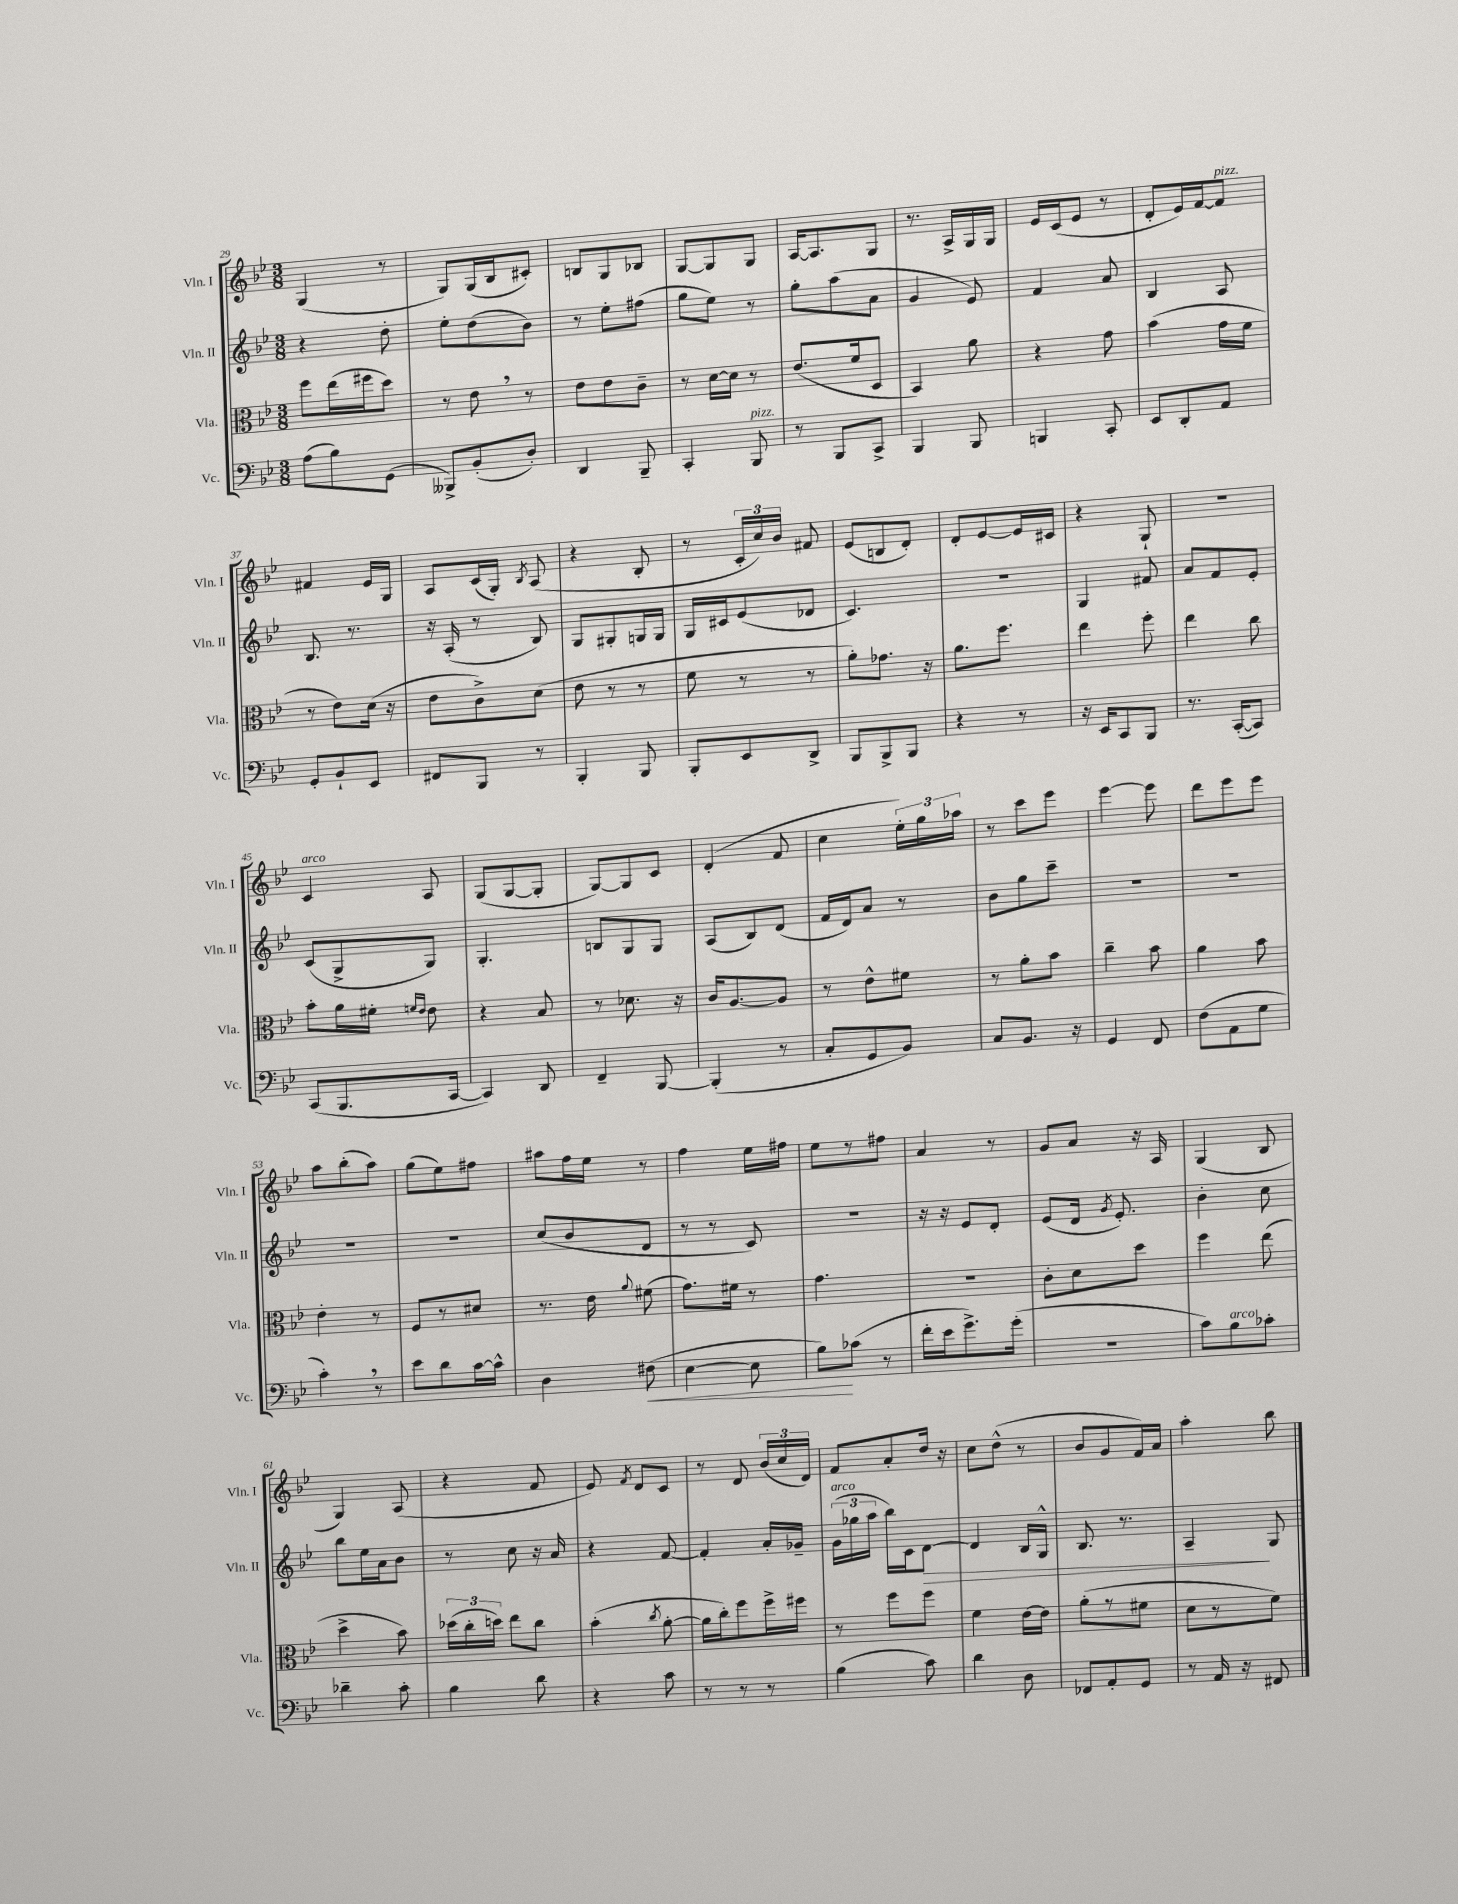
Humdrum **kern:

**kern	**dynam	**kern	**kern	**dynam	**kern
*part4	*part4	*part3	*part2	*part2	*part1
*staff4	*staff4	*staff3	*staff2	*staff2	*staff1
*I"Vc.	*	*I"Vla.	*I"Vln. II	*	*I"Vln. I
*I'Vc.	*	*I'Vla.	*I'Vln. II	*	*I'Vln. I
*clefF4	*	*clefC3	*clefG2	*	*clefG2
*k[b-e-]	*	*k[b-e-]	*k[b-e-]	*	*k[b-e-]
*M3/8	*	*M3/8	*M3/8	*	*M3/8
=29	=29	=29	=29	=29	=29
(8A\L	.	8ff\L	4r	.	(4G/
8B-\)	.	(16ee-\L	.	.	.
.	.	16ff#X\J	.	.	.
(8GG\J	.	8dd\J)	8dd'\	.	8r
=30	=30	=30	=30	=30	=30
8BBB--X^/L)	.	8r	8ee-'\L	.	8G/L)
(8BB-'/	.	8e-,\	(8dd\	.	(16G/L
.	.	.	.	.	16B-/J
8D'/J)	.	8r	8b-\J)	.	8c#X'/J)
=31	=31	=31	=31	=31	=31
4DD/	.	8e-\L	8r	.	8Bn/L
.	.	8e-\	8ee-'\L	.	8G/
8BBB-~/	.	8c~\J	(8ff#X\J	.	8B-X/J
=32	=32	=32	=32	=32	=32
4CC'/	.	8r	8gg\L	.	[8G/L
.	.	[16d\LL	8ee-\J)	.	8G/]
.	.	16d\JJ]	.	.	.
!LO:TX:a:i:t=pizz.	!	!	!	!	!
8BBB-/	.	8r	8r	.	8G/J
=33	=33	=33	=33	=33	=33
8r	.	(8.e-/L	8gg'\L	.	[16A/KL
.	.	.	.	.	8.A/]
8BBB-/L	.	.	(8aa\	.	.
.	.	16f/k	.	.	.
8CC^/J	.	8D/J	8a\J	.	8G/J
=34	=34	=34	=34	=34	=34
4BBB-/	.	4BB-/)	4g/	.	8.r
.	.	.	.	.	16A^/LL
8BBB-/	.	8a\	8e-/)	.	16G/
.	.	.	.	.	16G/JJ
=35	=35	=35	=35	=35	=35
4BBBn/	.	4r	4f/	.	16e-/LL
.	.	.	.	.	(16c/J
.	.	.	.	.	8e-/J
8CC'/	.	8g\	8a/	.	8r
=36	=36	=36	=36	=36	=36
8EE-/L	.	(4b-\	4B-/	.	8d'/L
8DD'/	.	.	.	.	16e-/L)
.	.	.	.	.	[16f/J
!	!	!	!	!	!LO:TX:a:i:t=pizz.
8AA/J	.	16g\LL	8A/	.	8f/J]
.	.	16f\JJ	.	.	.
!!LO:LB:g=z
=37	=37	=37	=37	=37	=37
8GG'/L	.	8r	8.B-/	.	4f#X/
8BB-`/	.	8e-\L)	.	.	.
.	.	.	8.r	.	.
8EE-/J	.	(16d\Jk	.	.	16e-/LL
.	.	16r	.	.	16G/JJ
=38	=38	=38	=38	=38	=38
8FF#X/L	.	8e-\L	16r	.	8A/L
.	.	.	(16A'/	.	.
8BBB-/J	.	8c^\)	8r	.	(16c/L
.	.	.	.	.	16G'/JJ)
.	.	.	.	.	8qB-/
8r	.	(8d\J	8B-/)	.	(8A/
=39	=39	=39	=39	=39	=39
4BBB-'/	.	8e-\	8G/L	.	4r
.	.	8r	8G#X'/	.	.
8BBB-/	.	8r	16Gn/L	.	8B-'/
.	.	.	16G/JJ	.	.
=40	=40	=40	=40	=40	=40
8BBB-'/L	.	8f\	16G/LL	.	8r
.	.	.	16c#X/J	.	.
8EE-/	.	8r	(8e-/	.	24c'/LL
.	.	.	.	.	24cc/)
.	.	.	.	.	24b-/JJ
8DD^/J	.	8r	8d-X/J	.	8f#X/
=41	=41	=41	=41	=41	=41
8BBB-/L	.	8a'\L)	4.c/)	.	(8e-/L
8BBB-^/	.	8.g-X\J	.	.	8Bn/
8BBB-/J	.	.	.	.	8d'/J)
.	.	16r	.	.	.
=42	=42	=42	=42	=42	=42
4r	.	8.a\L	4.r	.	8d'/L
.	.	.	.	.	[8e-/
.	.	8.ff\J	.	.	.
8r	.	.	.	.	16e-/L]
.	.	.	.	.	16c#X/JJ
=43	=43	=43	=43	=43	=43
16r	.	4ee-\	4G/	.	4r
16EE-/KL	.	.	.	.	.
8CC/	.	.	.	.	.
8BBB-/J	.	8ff'\	8f#X/	.	8G`/
=44	=44	=44	=44	=44	=44
8.r	.	4ee-\	8a/L	.	4.r
.	.	.	8f/	.	.
([16CC'/KL	.	.	.	.	.
8CC/J])	.	8cc\	8e-'/J	.	.
!!LO:LB:g=z
=45	=45	=45	=45	=45	=45
!	!	!	!	!	!LO:TX:a:i:t=arco
(8CC/L	.	8b-'\L	(8c/L	.	4c/
8.BBB-/	.	16a\L	8G^/	.	.
.	.	16f#X'\JJ	.	.	.
.	.	16qqfn/LL	.	.	.
.	.	16qqe-/JJ	.	.	.
.	.	8e-\	8G/J)	.	8A/
[16CC/Jk	.	.	.	.	.
=46	=46	=46	=46	=46	=46
4CC/])	.	4r	4.G'/	.	(8G/L
.	.	.	.	.	[8G/
8DD/	.	8B-/	.	.	8G'/J]
=47	=47	=47	=47	=47	=47
4FF~/	.	8r	8Bn/L	.	[8G/L)
.	.	8.d-X\	8G/	.	8G/]
[8BBB-/	.	.	8G/J	.	8c/J
.	.	16r	.	.	.
=48	=48	=48	=48	=48	=48
(4BBB-'/]	.	16c/KL	(8A/L	.	(4d'/
.	.	[8.A/	.	.	.
.	.	.	8B-/)	.	.
8r	.	8A/J]	(8d/J	.	8f/
=49	=49	=49	=49	=49	=49
8C'/L	.	8r	16f/LL	.	4cc\
.	.	.	16d/J)	.	.
8GG/	.	8e-^^\L	8a/J	.	.
8BB-/J)	.	8f#X\J	8r	.	24ee-'\LL)
.	.	.	.	.	24gg\
.	.	.	.	.	24aa-X\JJ
=50	=50	=50	=50	=50	=50
8C/L	.	8r	8b-\L	.	8r
8.BB-/J	.	8a'\L	8gg\	.	8ccc\L
.	.	8b-\J	8ccc~\J	.	8eee-\J
16r	.	.	.	.	.
=51	=51	=51	=51	=51	=51
4GG/	.	4cc~\	4.r	.	[4eee-\
8FF/	.	8b-\	.	.	8eee-\]
=52	=52	=52	=52	=52	=52
(8F\L	.	4a\	4.r	.	8ddd\L
8AA\	.	.	.	.	8eee-\
8G\J	.	8b-\	.	.	8eee-\J
!!LO:LB:g=z
=53	=53	=53	=53	=53	=53
4c',\)	.	4e-'\	4.r	.	8aa\L
.	.	.	.	.	(8bb-'\
8r	.	8r	.	.	8aa\J)
=54	=54	=54	=54	=54	=54
8e-\L	.	8F/L	4.r	.	(8gg\L
8d\	.	8r	.	.	8ee-\)
[16c\L	.	8d#X/J	.	.	8ff#X\J
16c^^\JJ]	.	.	.	.	.
=55	=55	=55	=55	=55	=55
4D\	.	8.r	(8cc/L	.	8aa#X\L
.	.	.	8b-/	.	16ff\L
.	.	16e-\	.	.	16ee-\JJ
.	.	8qqa/	.	.	.
!	!LO:HP:b	!	!	!	!
(8F#X\	<	(8f#X\	8d/J	.	8r
=56	=56	=56	=56	=56	=56
[4E-\	.	8.g\L)	8r	.	4ff\
.	.	.	8r	.	.
.	.	16f#X\Jk	.	.	.
8E-\]	.	8r	8c/)	.	16ee-\LL
.	.	.	.	.	16ff#X\JJ
=57	=57	=57	=57	=57	=57
8B-\L)	.	4.g\	4.r	.	8ee-\L
(8c-X\J	[	.	.	.	8r
8r	.	.	.	.	8ff#X\J
=58	=58	=58	=58	=58	=58
16f'\LL	.	4.r	16r	.	4a/
16e-\J	.	.	16r	.	.
8.g^\)	.	.	8e-/L	.	.
.	.	.	8d'/J	.	8r
(16g'\Jk	.	.	.	.	.
=59	=59	=59	=59	=59	=59
4.r	.	8c'\L	(8e-/L	.	8g/L
.	.	8d\	16d/Jk	.	8a/J
.	.	.	8qg/	.	.
.	.	.	8.e-'/)	.	.
.	.	8dd\J	.	.	16r
.	.	.	.	.	16A/
=60	=60	=60	=60	=60	=60
8c\L)	.	4ff\	4b-'\	.	(4G/
!LO:TX:a:i:t=arco	!	!	!	!	!
8B-\	.	.	.	.	.
8c-X'\J	.	(8ee-\	8cc\	.	8B-/
!!LO:LB:g=z
=61	=61	=61	=61	=61	=61
4d-X~\	.	4dd^\	8bb-\L	.	4G/)
.	.	.	16ee-\L	.	.
.	.	.	16a\J	.	.
8c'\	.	8b-\)	8b-\J	.	(8A/
=62	=62	=62	=62	=62	=62
4B-\	.	(24dd-X\LL	8r	.	4r
.	.	24cc'\	.	.	.
.	.	24ddn\JJ)	.	.	.
.	.	8ee-\L	8cc\	.	.
8d\	.	8cc\J	16r	.	8f/
.	.	.	16a/	.	.
=63	=63	=63	=63	=63	=63
4r	.	(4b-'\	4r	.	8e-/)
.	.	.	.	.	8qf/
.	.	.	.	.	8d/L
.	.	8qcc/	.	.	.
8c\	.	[8a'\	[8f/	.	8c/J
=64	=64	=64	=64	=64	=64
8r	.	16a\LL]	4f'/]	.	8r
.	.	16cc'\J)	.	.	.
8r	.	8ff\	.	.	8d/
8r	.	16ff^\L	16a'/LL	.	(24b-/LL
.	.	.	.	.	24cc/
.	.	16ff#X\JJ	16g-X~/JJ	.	.
.	.	.	.	.	24d/JJ)
=65	=65	=65	=65	=65	=65
!	!	!	!LO:TX:a:i:t=arco	!	!
(4B-\	.	8r	(24g\LL	.	8f/L
.	.	.	24gg-X\	.	.
.	.	.	24aa\JJ	.	.
.	.	8ff\L	16bb-\LL)	.	8a'/
.	.	.	16c\J	.	.
!	!	!	!	!LO:HP:b	!
8c\)	.	8ff\J	[8d\J	>	16dd/Jk
.	.	.	.	.	16r
=66	=66	=66	=66	=66	=66
4d\	.	4f\	4d/]	.	8cc\L
.	.	.	.	.	(8dd^^\J
8D\	.	[16e-\LL	16B-/LL	.	8r
.	.	16e-\JJ]	16G^^/JJ	.	.
=67	=67	=67	=67	=67	=67
8FF-X/L	.	(8a'\L	8.B-/	.	8b-/L
8AA'/	.	8r	.	.	8g/
.	.	.	8.r	.	.
8GG/J	.	8f#X\J	.	.	16f/L)
.	.	.	.	.	16a/JJ
=68	=68	=68	=68	=68	=68
8r	.	8d\L	4A~/	.	4aa'\
16AA/	.	8r	.	.	.
16r	.	.	.	.	.
8FF#X/	.	8f\J)	8G/	]	8bb-\
==	==	==	==	==	==
*-	*-	*-	*-	*-	*-
